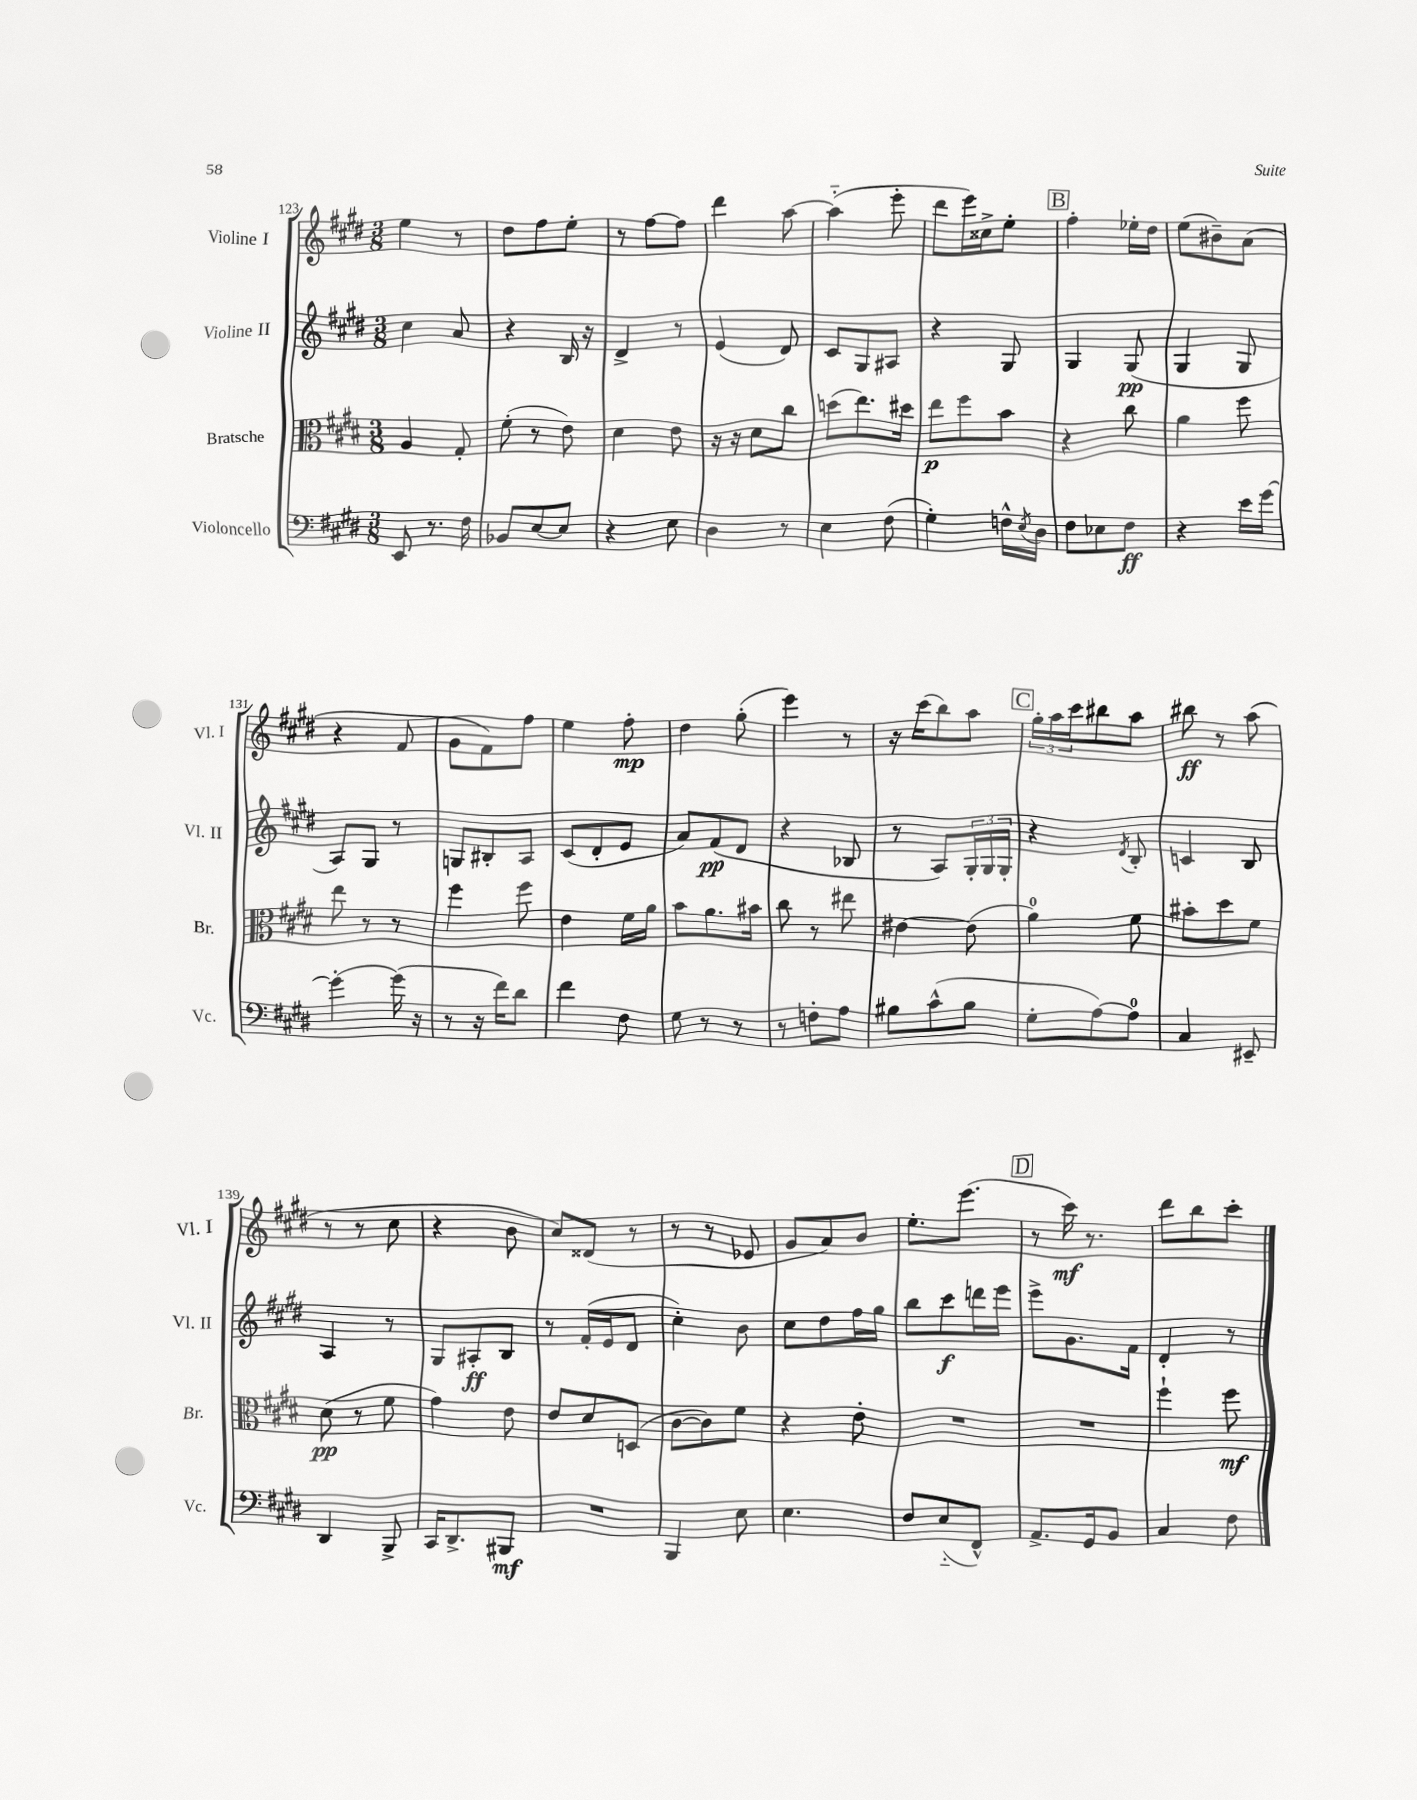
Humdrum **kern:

**kern	**dynam	**kern	**dynam	**kern	**dynam	**kern	**dynam
*part4	*part4	*part3	*part3	*part2	*part2	*part1	*part1
*staff4	*staff4	*staff3	*staff3	*staff2	*staff2	*staff1	*staff1
*I"Violoncello	*	*I"Bratsche	*	*I"Violine II	*	*I"Violine I	*
*I'Vc.	*	*I'Br.	*	*I'Vl. II	*	*I'Vl. I	*
*clefF4	*	*clefC3	*	*clefG2	*	*clefG2	*
*k[f#c#g#d#]	*	*k[f#c#g#d#]	*	*k[f#c#g#d#]	*	*k[f#c#g#d#]	*
*M3/8	*	*M3/8	*	*M3/8	*	*M3/8	*
=123	=123	=123	=123	=123	=123	=123	=123
8EE/	.	4A/	.	4cc#\	.	4ee\	.
8.r	.	.	.	.	.	.	.
.	.	8G#'/	.	8a/	.	8r	.
16F#\	.	.	.	.	.	.	.
=124	=124	=124	=124	=124	=124	=124	=124
8BB-X/L	.	(8f#'\	.	4r	.	8dd#\L	.
[8E/	.	8r	.	.	.	8ff#\	.
8E/J]	.	8e\)	.	16B/	.	8ee'\J	.
.	.	.	.	16r	.	.	.
=125	=125	=125	=125	=125	=125	=125	=125
4r	.	4d#\	.	4d#^/	.	8r	.
.	.	.	.	.	.	[8ff#\L	.
8E\	.	8e\	.	8r	.	8ff#\J]	.
=126	=126	=126	=126	=126	=126	=126	=126
4D#\	.	16r	.	(4e/	.	4ddd#\	.
.	.	16r	.	.	.	.	.
.	.	8d#\L	.	.	.	.	.
8r	.	8cc#\J	.	8d#/)	.	[8aa\	.
=127	=127	=127	=127	=127	=127	=127	=127
4E\	.	(8ddn\L	.	8c#/L	.	(4aa\]	.
.	.	8.ee\)	.	8G#/	.	.	.
(8F#\	.	.	.	8A#X/J	.	8eee'\	.
.	.	16dd#X\Jk	.	.	.	.	.
=128	=128	=128	=128	=128	=128	=128	=128
4G#'\)	.	8ee\L	p	4r	.	8ddd#\L	.
.	.	8ff#\	.	.	.	16eee\L)	.
.	.	.	.	.	.	16cc##X^\J	.
16Fn^^\LL	.	8b\J	.	8G#/	.	8ee'\J	.
8qE/	.	.	.	.	.	.	.
16D#\JJ	.	.	.	.	.	.	.
!!LO:REH:place=s1:t=B
=129	=129	=129	=129	=129	=129	=129	=129
8F#\L	.	4r	.	4G#/	.	4ff#'\	.
8E-X\	.	.	.	.	.	.	.
8F#\J	ff	8cc#\	.	(8G#/	pp	16ee-X'\LL	.
.	.	.	.	.	.	16dd#\JJ	.
=130	=130	=130	=130	=130	=130	=130	=130
4r	.	4a\	.	4G#/	.	(8ee\L	.
.	.	.	.	.	.	8b#X~\)	.
16e\LL	.	8ff#\	.	8G#/	.	(8a\J	.
[16g#\JJ	.	.	.	.	.	.	.
!!LO:LB:g=z
=131	=131	=131	=131	=131	=131	=131	=131
4g#'\_	.	8ee\	.	8A/L)	.	4r	.
.	.	8r	.	8G#/J	.	.	.
(16g#\]	.	8r	.	8r	.	8f#/	.
16r	.	.	.	.	.	.	.
=132	=132	=132	=132	=132	=132	=132	=132
8r	.	4ff#\	.	8Gn/L	.	8g#\L	.
16r	.	.	.	8B#X'/	.	8f#\)	.
16f#\KL)	.	.	.	.	.	.	.
8d#\J	.	8ff#\	.	8A/J	.	8ff#\J	.
=133	=133	=133	=133	=133	=133	=133	=133
4f#\	.	4e\	.	(8c#/L	.	4ee\	.
.	.	.	.	8d#'/	.	.	.
8F#\	.	16f#\LL	.	8e/J	.	8ff#'\	mp
.	.	16a\JJ	.	.	.	.	.
=134	=134	=134	=134	=134	=134	=134	=134
8G#\	.	8b\L	.	8a/L)	.	4dd#\	.
8r	.	8.a\	.	(8f#/	pp	.	.
8r	.	.	.	8d#/J	.	(8gg#'\	.
.	.	16b#X\Jk	.	.	.	.	.
=135	=135	=135	=135	=135	=135	=135	=135
8r	.	8cc#\	.	4r	.	4eee\)	.
8Fn'\L	.	8r	.	.	.	.	.
8A\J	.	8ee#X\	.	8B-X/	.	8r	.
=136	=136	=136	=136	=136	=136	=136	=136
8B#X\L	.	[4e#X\	.	8r	.	16r	.
.	.	.	.	.	.	(16ccc#\KL	.
(8c#^^\	.	.	.	8A/L)	.	8bb\)	.
8B#\J	.	(8e#\]	.	24G#'/L	.	8aa\J	.
.	.	.	.	24G#/	.	.	.
.	.	.	.	24G#'/JJ	.	.	.
!!LO:REH:place=s1:t=C
=137	=137	=137	=137	=137	=137	=137	=137
8G#'\L	.	4a\)	.	4r	.	24gg#'\LL	.
.	.	.	.	.	.	24aa\	.
.	.	.	.	.	.	24ccc#\J	.
[8A\)	.	.	.	.	.	8bb#X\	.
.	.	.	.	8qd#/	.	.	.
8A\J]	.	8f#\	.	8B'/	.	8aa\J	.
=138	=138	=138	=138	=138	=138	=138	=138
4C#/	.	8b#X'\L	.	4cn/	.	8bb#X\	ff
.	.	8dd#\	.	.	.	8r	.
8EE#X~/	.	8f#\J	.	8B/	.	(8aa\	.
!!LO:LB:g=z
=139	=139	=139	=139	=139	=139	=139	=139
4DD#/	.	(8d#\	pp	4A/	.	8r	.
.	.	8r	.	.	.	8r	.
8BBB^/	.	8f#\	.	8r	.	8cc#\	.
=140	=140	=140	=140	=140	=140	=140	=140
16CC#/KL	.	4g#\)	.	8G#/L	.	4r	.
8.DD#^/	.	.	.	.	.	.	.
.	.	.	.	8A#X'/	ff	.	.
8BBB#X/J	mf	8e\	.	8B/J	.	8b\	.
=141	=141	=141	=141	=141	=141	=141	=141
4.r	.	8e/L	.	8r	.	8cc#/L)	.
.	.	8d#/	.	(16f#'/LL	.	(8d##X/J	.
.	.	.	.	16e/J	.	.	.
.	.	(8Dn/J	.	8d#/J	.	8r	.
=142	=142	=142	=142	=142	=142	=142	=142
4BBB/	.	[8c#\L	.	4cc#'\)	.	8r	.
.	.	8c#\])	.	.	.	8r	.
8E\	.	8f#\J	.	8b\	.	8e-X/	.
=143	=143	=143	=143	=143	=143	=143	=143
4.E\	.	4r	.	8cc#\L	.	8g#/L	.
.	.	.	.	8dd#\	.	8a/)	.
.	.	8e'\	.	16ff#\L	.	8b/J	.
.	.	.	.	16gg#\JJ	.	.	.
=144	=144	=144	=144	=144	=144	=144	=144
8F#/L	.	4.r	.	8bb\L	.	8.ee'\L	.
(8E/	.	.	.	8ccc#\	f	.	.
.	.	.	.	.	.	(8.eee\J	.
8FF#^^/J)	.	.	.	16dddn\L	.	.	.
.	.	.	.	16eee\JJ	.	.	.
!!LO:REH:place=s1:t=D
=145	=145	=145	=145	=145	=145	=145	=145
8.AA^/L	.	4.r	.	8eee^\L	.	8r	.
.	.	.	.	8.g#\	.	16ccc#\)	mf
16GG#/k	.	.	.	.	.	8.r	.
8BB/J	.	.	.	.	.	.	.
.	.	.	.	16f#\Jk	.	.	.
=146	=146	=146	=146	=146	=146	=146	=146
4C#/	.	4ff#`\	.	4d#'/	.	8ddd#\L	.
.	.	.	.	.	.	8bb\	.
8F#\	.	8ff#\	mf	8r	.	8ccc#'\J	.
==	==	==	==	==	==	==	==
*-	*-	*-	*-	*-	*-	*-	*-
